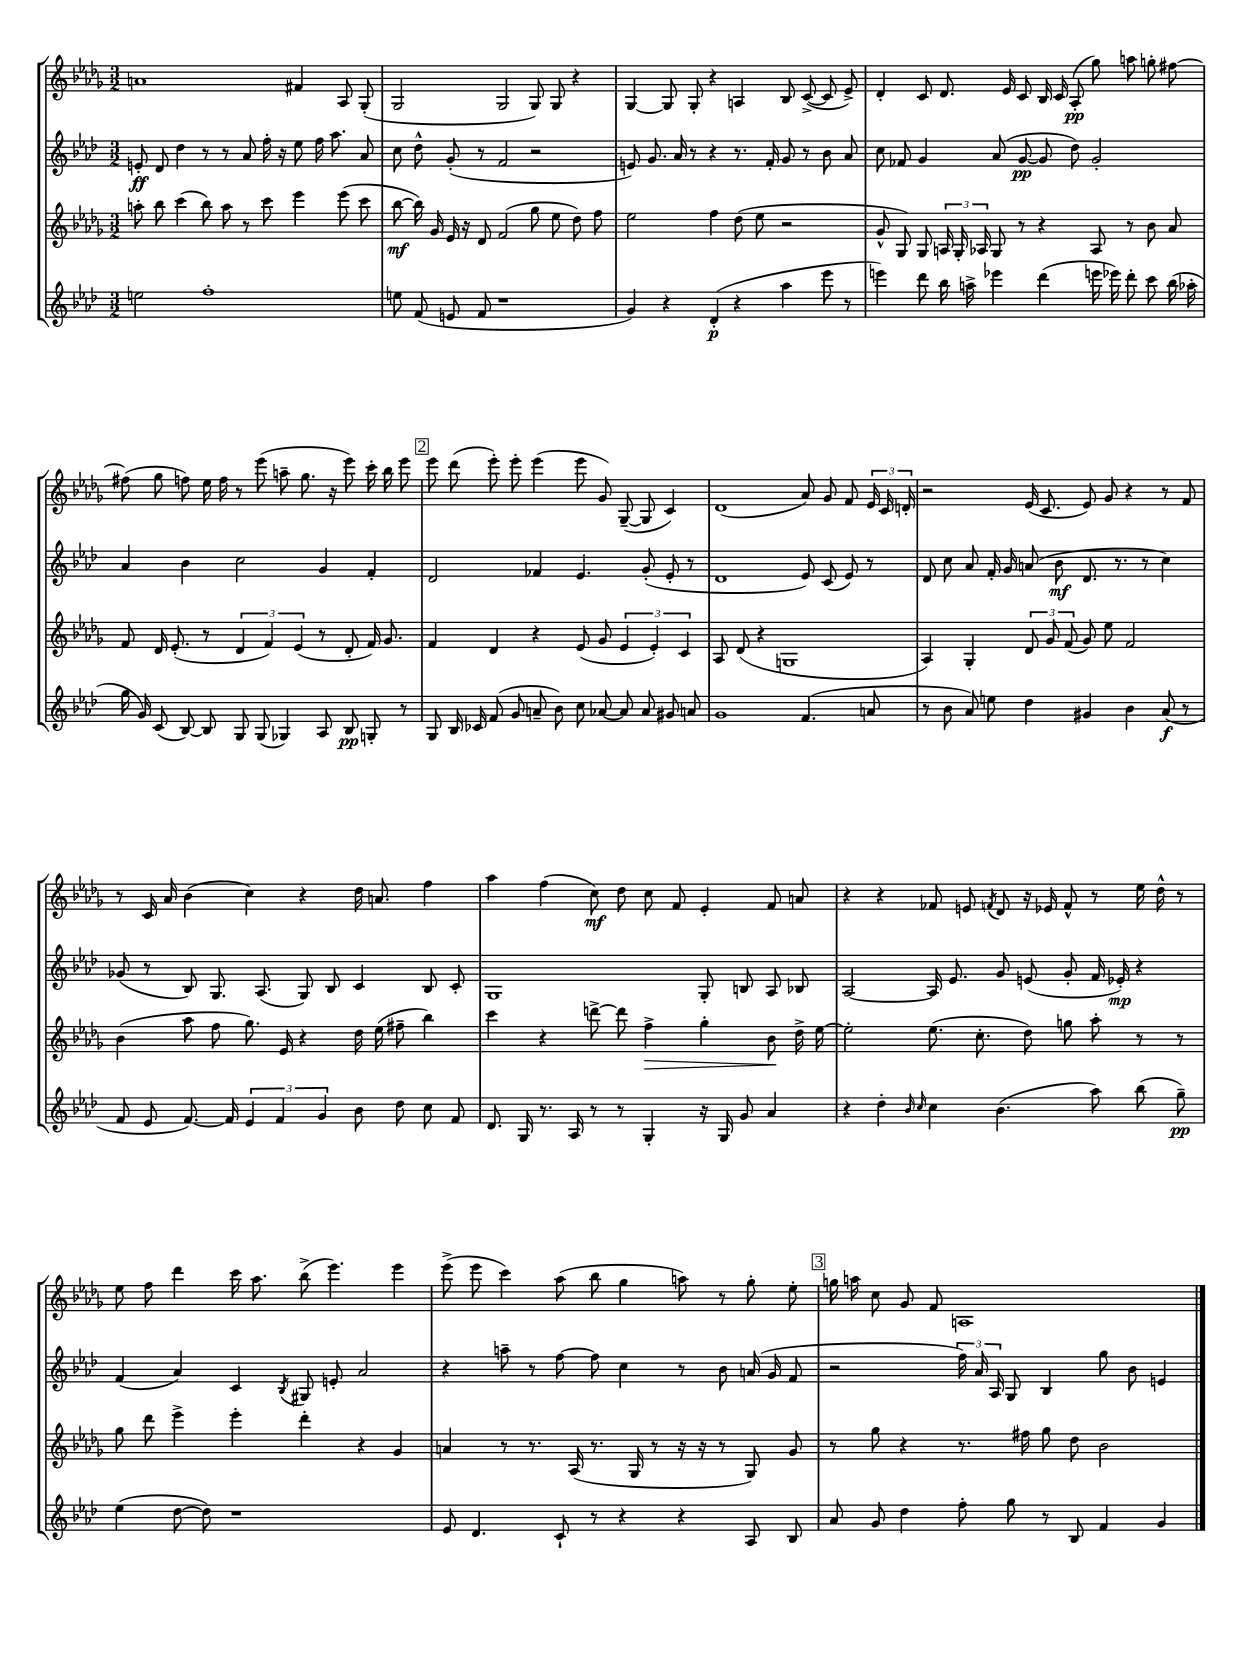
<<
\new StaffGroup <<
\new Staff = "s0" {
    \clef treble \key des \major \numericTimeSignature \time 3/2
    \autoBeamOff a'1 fis'4 aes8 ges8-.( |
    ges2 ges2 ges8) ges8 r4 |
    ges4~ ges8 ges8-. r4 a4 bes8 c'8~->( c'8 ees'8->) |
    des'4-. c'8 des'8. ees'16 c'8 bes16 c'16 aes8-.\pp( ges''8) a''8 g''8-. fis''8~ |
    fis''8( ges''8 f''8) ees''16 f''16 r8 ees'''8( a''8-- ges''8. r16 ees'''8) c'''16-. bes''16 ees'''8 |
    \mark \markup { \box "2" } ees'''8 des'''8( ees'''8-.) ees'''8-. ees'''4( ees'''8 ges'8) ges8~--( ges8 c'4) |
    des'1( aes'8) ges'8 f'8 \tuplet 3/2 { ees'16 c'16 d'16-. } |
    r2 ees'16( c'8. ees'8) ges'8 r4 r8 f'8 |
    r8 c'16 aes'16 bes'4( c''4) r4 des''16 a'8. f''4 |
    aes''4 f''4( c''8\mf) des''8 c''8 f'8 ees'4-. f'8 a'8 |
    r4 r4 fes'8 e'8 \acciaccatura { f'8 } des'8 r16 ees'16 f'8-^ r8 ees''16 des''16-^ r8 |
    ees''8 f''8 des'''4 c'''16 aes''8. bes''8->( ees'''4.) ees'''4 |
    ees'''8->( ees'''8 c'''4) aes''8( bes''8 ges''4 a''8) r8 ges''8-. ees''8-. |
    \mark \markup { \box "3" } g''16 a''16 c''8 ges'8 f'8 a1 \bar "|." |
}
\new Staff = "s1" {
    \clef treble \key aes \major \numericTimeSignature \time 3/2
    \autoBeamOff e'8-.\ff des'8 des''4 r8 r8 aes'8 f''16-. r16 ees''8 f''16 aes''8. aes'8 |
    c''8 des''8-^ g'8-.( r8 f'2 r2 |
    e'8) g'8. aes'16 r8 r4 r8. f'16-. g'8 r8 bes'8 aes'8 |
    c''8 fes'8 g'4 aes'8( g'8~\pp g'8 des''8) g'2-. |
    aes'4 bes'4 c''2 g'4 f'4-. |
    \mark \markup { \box "2" } des'2 fes'4 ees'4. g'8-.( ees'8-. r8 |
    des'1 ees'8) c'8( ees'8) r8 |
    des'8 c''8 aes'8 f'16-. g'16 a'8( bes'8\mf des'8. r8. r8 c''4) |
    ges'8( r8 bes8) g8. aes8.( g8) bes8 c'4 bes8 c'8-. |
    g1 g8-. b8 aes8 bes8 |
    aes2~ aes16 ees'8. g'8 e'8( g'8-. f'16 ees'16-.\mp) r4 |
    f'4( aes'4) c'4 \acciaccatura { bes8 } gis8 e'8-. aes'2 |
    r4 a''8-- r8 f''8~ f''8 c''4 r8 bes'8 a'16( g'16 f'8 |
    \mark \markup { \box "3" } r2 \tuplet 3/2 { f''16) aes'16 aes16 } g8 bes4 g''8 bes'8 e'4 \bar "|." |
}
\new Staff = "s2" {
    \clef treble \key des \major \numericTimeSignature \time 3/2
    \autoBeamOff a''8-. bes''8 c'''4( bes''8) a''8 r8 c'''8 ees'''4 ees'''8( c'''8 |
    bes''8~\mf bes''16) ges'16 ees'16 r16 des'8 f'2( ges''8 ees''8 des''8) f''8 |
    ees''2 f''4 des''8( ees''8 r2 |
    ges'8-^ ges8) ges8 \tuplet 3/2 { a16 ges16-. aes16 } ges8 r8 r4 aes8 r8 bes'8 aes'8 |
    f'8 des'16 ees'8.-.( r8 \tuplet 3/2 { des'4 f'4) ees'4( } r8 des'8-. f'16) ges'8. |
    \mark \markup { \box "2" } f'4 des'4 r4 ees'8( ges'8 \tuplet 3/2 { ees'4 ees'4-.) c'4 } |
    aes8 des'8( r4 g1 |
    aes4) ges4-. \tuplet 3/2 { des'8 ges'8 f'8( } ges'8) ees''8 f'2 |
    bes'4( aes''8 f''8 ges''8.) ees'16 r4 des''16 ees''16( fis''8-- bes''4) |
    c'''4 r4 d'''8~-> d'''8 f''4->\> ges''4-. bes'8\! des''16-> ees''16~ |
    ees''2-. ees''8.( c''8.-. des''8) g''8 aes''8-. r8 r8 |
    ges''8 des'''8 ees'''4-> ees'''4-. des'''4-. r4 ges'4 |
    a'4 r8 r8. aes16( r8. ges16 r8 r16 r16 r8 ges8) ges'8 |
    \mark \markup { \box "3" } r8 ges''8 r4 r8. fis''16 ges''8 des''8 bes'2 \bar "|." |
}
\new Staff = "s3" {
    \clef treble \key aes \major \numericTimeSignature \time 3/2
    \autoBeamOff e''2 f''1-. |
    e''8 f'8( e'8 f'8 r1 |
    g'4) r4 des'4-.\p( r4 aes''4 ees'''8 r8 |
    e'''4) des'''8 bes''16 a''16-> ees'''4 des'''4( e'''16 ees'''16) des'''8-. c'''8 bes''16( aes''16-. |
    g''16 g'16) c'8( bes8~) bes8 g8 g8( ges4) aes8 bes8\pp g8-. r8 |
    \mark \markup { \box "2" } g8 bes16 ces'16 f'8( g'8 a'8-- bes'8) c''8 aes'8~ aes'8 aes'8 gis'8 a'8 |
    g'1 f'4.( a'8 |
    r8 bes'8 aes'8) e''8 des''4 gis'4 bes'4 aes'8\f( r8 |
    f'8 ees'8 f'8.~) f'16 \tuplet 3/2 { ees'4 f'4 g'4 } bes'8 des''8 c''8 f'8 |
    des'8. g16 r8. aes16 r8 r8 g4-. r16 g16 g'8 aes'4 |
    r4 des''4-. \grace { bes'16 c''16 } c''4 bes'4.( aes''8) bes''8( g''8--\pp) |
    ees''4( des''8~ des''8) r1 |
    ees'8 des'4. c'8-! r8 r4 r4 aes8 bes8 |
    \mark \markup { \box "3" } aes'8 g'8 des''4 f''8-. g''8 r8 bes8 f'4 g'4 \bar "|." |
}
>>
>>
\layout { \context { \Score \remove "Bar_number_engraver" } }
